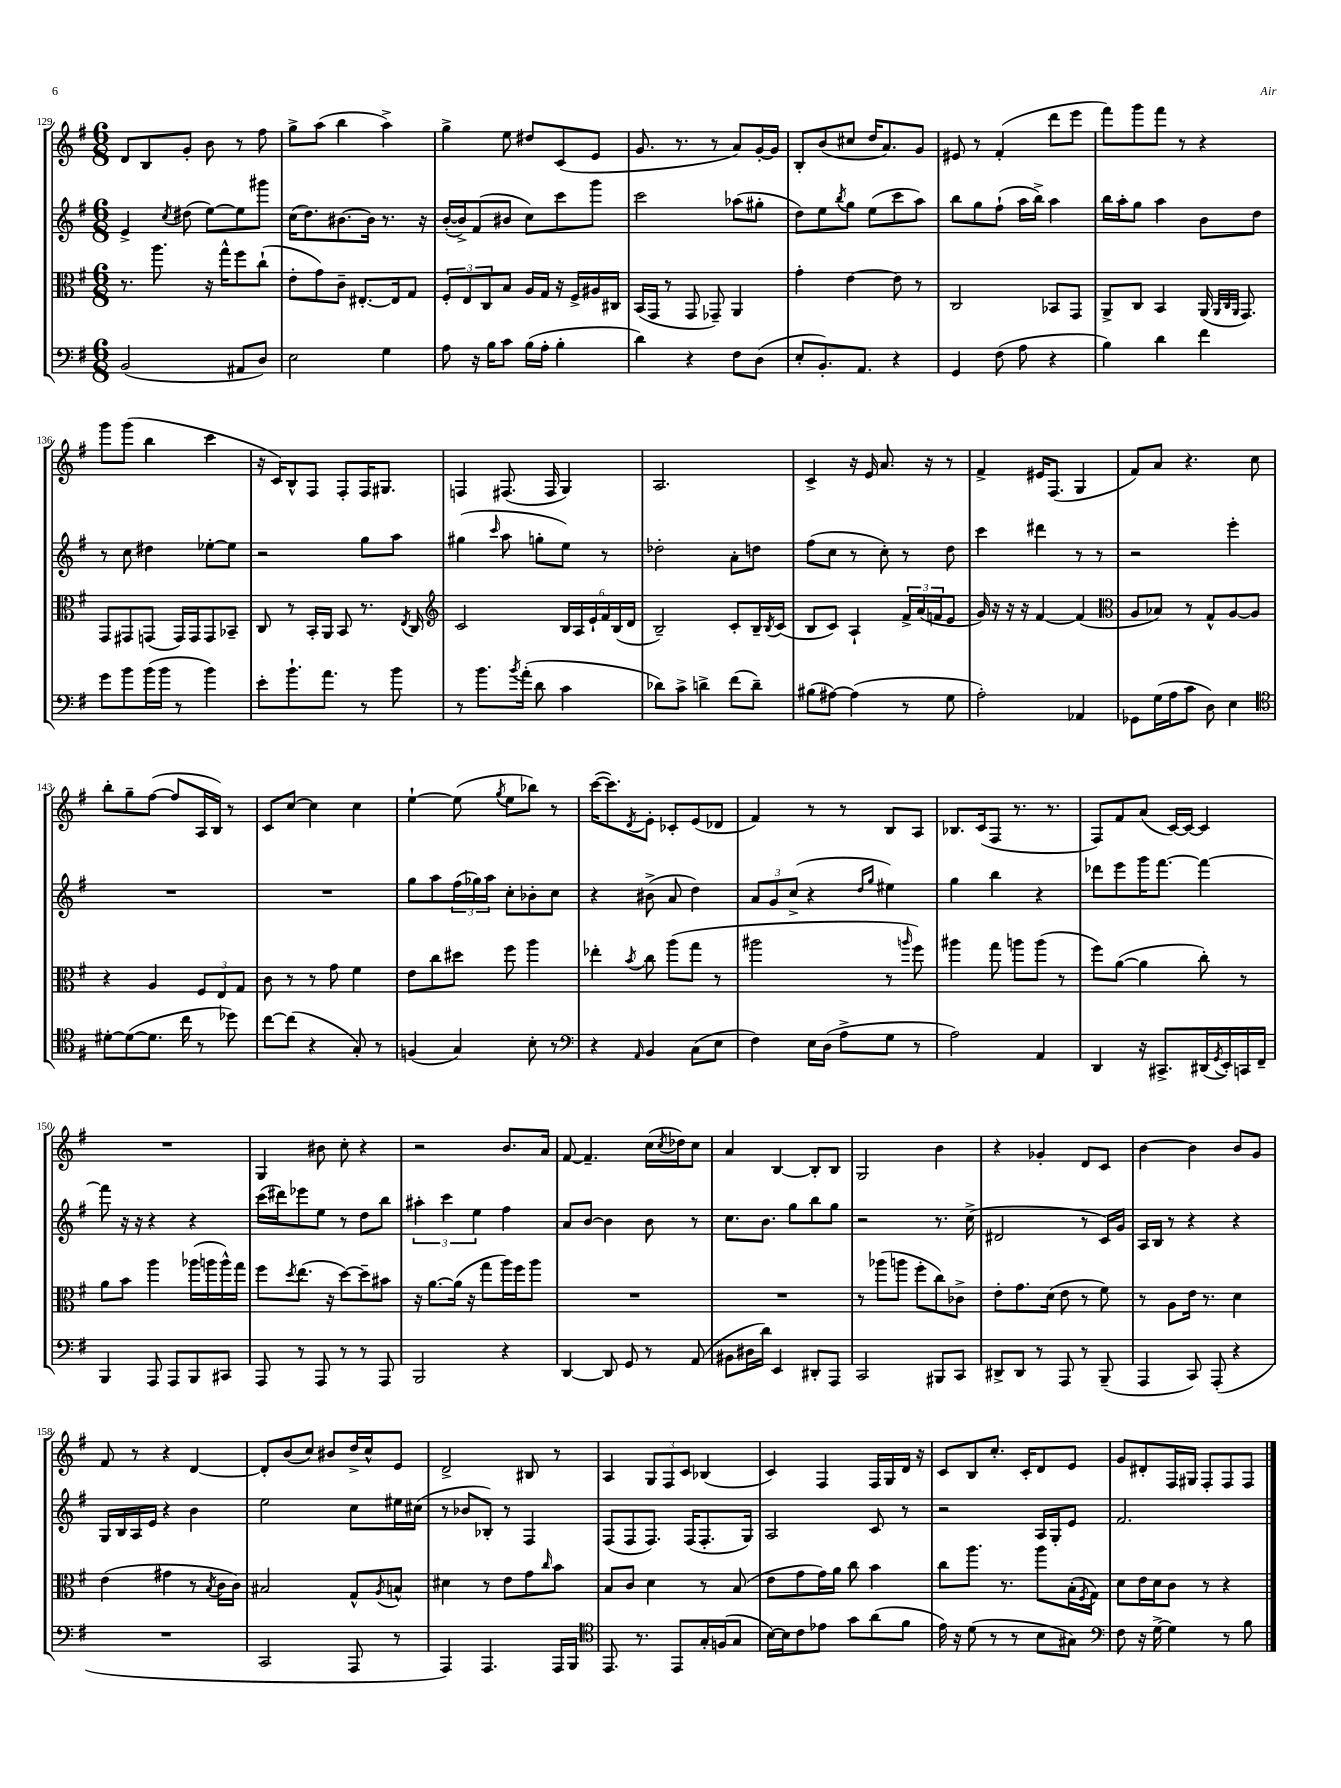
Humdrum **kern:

**kern	**kern	**kern	**kern
*staff4	*staff3	*staff2	*staff1
*clefF4	*clefC3	*clefG2	*clefG2
*k[f#]	*k[f#]	*k[f#]	*k[f#]
*M6/8	*M6/8	*M6/8	*M6/8
(2BB/	8.r	4e^/	8d/L
.	.	.	8B/
.	8.aa\	.	.
.	.	8qcc/	.
.	.	(8dd#\	8g'/J
.	16r	[8ee\L)	8b\
.	16gg^^\LK	.	.
8AA#/L	8ff#\	8ee\]	8r
8D/J)	(8cc`\J	8ggg#\J	8ff#\
=	=	=	=
2E\	8e'\L	(16cc\LK	8gg^\L
.	.	8.dd\)	.
.	8g\)	.	(8aa\J
.	8c~\J	[8.b#\	4bb\
.	[8.E#'/L	.	.
.	.	16b#\]Jk	.
4G\	.	8.r	4aa^\)
.	16E#/]k	.	.
.	8G/J	.	.
.	.	16r	.
=	=	=	=
8A\	12F#'/L	([16b'/LL	4gg^\
.	.	16b^/]J)	.
.	12E/	.	.
16r	.	(8f#/	.
.	12C/	.	.
16B\LK	.	.	.
8c\J	8B/J	8b#/J	8ee\
(16B\LL	16A/LL	8cc\L)	8dd#/L
16A'\JJ	16G/JJ	.	.
4B'\	16r	8ccc\	(8c/
.	16F#^/LL	.	.
.	16A#/	8ggg\J	8e/J
.	16C#/JJ	.	.
=	=	=	=
4d\)	(16BB/LL	2ccc\	8.g/
.	16GG/JJ	.	.
.	8r	.	.
.	.	.	8.r
4r	8GG/	.	.
.	8GG-~/)	.	8r
8F#\L	4AA/	(8aa-\L	8a/L)
(8D\J	.	8gg#'\J	[16g'/L
.	.	.	16g/]JJ
=	=	=	=
8E'/L	4g'\	8dd\L)	8B'/L
8.BB'/)	.	8ee\	(8b/
.	.	8qbb/	.
.	[4e\	8gg\J	8cc#/J
8.AA/J	.	.	.
.	.	(8ee\L	16dd/LK
.	.	.	8.a/)
4r	8e\]	8ccc\	.
.	8r	8aa\J)	8g/J
=	=	=	=
4GG/	2C/	8bb\L	8e#/
.	.	8gg\	8r
(8F#\	.	(8ff#`\J	(4f#'/
8A\	.	16aa\LL	.
.	.	16bb^\JJ)	.
4r	8BB-/L	4aa\	8ddd\L
.	8GG/J	.	8eee\J
=	=	=	=
4B\)	8AA^/L	16bb\LL	8fff#\L)
.	.	16aa'\J	.
.	8C/J	8gg\J	8ggg\
4d\	4BB/	4aa\	8fff#\J
.	.	.	8r
4f#\	(16AA/	8b\L	4r
.	32qqAA/LLL	.	.
.	32qqC/	.	.
.	32qqAA/JJJ	.	.
.	8.GG/)	.	.
.	.	8dd\J	.
=	=	=	=
8g\L	8GG/L	8r	8ggg\L
8b\	8GG#/	8cc\	(8ggg\J
(16b\L	(8GG/J	4dd#\	4bb\
16b\JJ	.	.	.
8r	16GG/LL)	.	.
.	16GG/J	.	.
4b\)	8GG/	[8ee-'\L	4ccc\
.	8BB-~/J	8ee-\]J	.
=	=	=	=
8e'\L	8C/	2r	16r
.	.	.	16c/LK)
8.b`\	8r	.	8B^^/
.	16BB'/LL	.	8F#/J
8.a\J	16AA/JJ	.	.
.	8BB/	.	8F#'/L
8r	8.r	8gg\L	16F#/K
.	.	.	8.G#/J
8b\	.	8aa\J	.
.	8qE/	.	.
.	16C/	.	.
=	=	=	=
*	*clefG2	*	*
8r	2c/	(4gg#\	4F/
8.b\L	.	.	.
.	.	16qqccc/	.
.	.	8aa\	(8.F#/
8qb/	.	.	.
(16a'\Jk	.	.	.
8d\	.	8gg'\L	.
.	.	.	16F#/
4c\	24B/LL	8ee\J)	4G/)
.	24A/	.	.
.	24e`/	.	.
.	24f#/	8r	.
.	(24B/	.	.
.	24d/JJ	.	.
=	=	=	=
8d-\L)	2B~/)	2dd-'\	2.A/
8c^\J	.	.	.
4d^\	.	.	.
(8f#\L	8c'/L	8a'\L	.
8d~\J)	16B~/L	8dd\J	.
.	8qB/	.	.
.	(16c/JJ	.	.
=	=	=	=
(8B#\L	8B/L	(8ff#\L	4c^/
[8A#\J)	8c/J)	8cc\J	.
(4A#\]	4A`/	8r	16r
.	.	.	16e/
.	.	8cc'\)	8.a/
8r	24f#^/LL	8r	.
.	(24a/	.	.
.	.	.	16r
.	24f/J	.	.
8G\	8e/J	8dd\	8r
=	=	=	=
2A'\)	16g/)	4ccc\	4f#^/
.	16r	.	.
.	16r	.	.
.	16r	.	.
.	[4f#/	4ddd#\	16e#/LK
.	.	.	(8.F#/J
4AA-/	(4f#/]	8r	4G/
.	.	8r	.
=	=	=	=
*	*clefC3	*	*
8GG-\L	8A/L	2r	8f#/L)
(16G\L	8B-/J)	.	8a/J
16A\J	.	.	.
8c\J	8r	.	4.r
8D\)	8G^^/L	.	.
4E\	[8A/	4eee'\	.
.	8A/]J	.	8cc\
=	=	=	=
*clefC4	*	*	*
[8d#'\L	4r	2.r	8bb'\L
(8d#\_	.	.	8gg~\
8.d#\]J	4A/	.	([8ff#\J
.	.	.	8ff#/]L
16cc\	.	.	.
8r	12F#/L	.	16A/L
.	.	.	16B/JJ)
.	12E/	.	.
8dd-\)	.	.	8r
.	12G/J	.	.
=	=	=	=
[8cc\L	8c\	2.r	8c/L
(8cc\]J	8r	.	[8cc/J
4r	8r	.	4cc\]
.	8g\	.	.
8G'/)	4f#\	.	4cc\
8r	.	.	.
=	=	=	=
(4F/	8e\L	8gg\L	[4ee`\
.	8cc\	8aa\	.
4G/)	8dd#\J	(24ff#\L	(8ee\]
.	.	24gg-\)	.
.	.	24aa\JJ	.
.	.	.	8qgg/
.	8ff#\	8cc'\L	8ee\L
8B'\	4aa\	8b-'\	8bb-\J)
8r	.	8cc\J	8r
=	=	=	=
*clefF4	*	*	*
4r	4ee-'\	4r	([16ccc\LK
.	.	.	8.ccc\])
16qqAA/	8qb/	.	8qd/
4BB/	8cc\	(8b#^\	8e'\J
.	(8aa\L	8a/	8c-'/L
(8C\L	8gg\J	4dd\)	(8e/
8E\J	8r	.	8d-/J
=	=	=	=
4F#\)	2aa#\	12a/L	4f#/)
.	.	12g/	.
.	.	(12cc^/J	.
16E\LL	.	4r	8r
(16D\JJ	.	.	.
8A^\L	.	.	8r
.	.	16qqdd/LL	.
.	.	16qqgg/JJ	.
8G\J	8r	4ee#\)	8B/L
.	16qqaa/	.	.
8r	8ff#\)	.	8A/J
=	=	=	=
2A\)	4aa#\	4gg\	8.B-/L
.	.	.	(16c/k
.	8gg\	4bb\	8F#/J
.	8aa\L	.	8.r
4AA/	(8aa\J	4r	.
.	.	.	8.r
.	8r	.	.
=	=	=	=
4DD/	8ff#\L)	8ddd-\L	8F#/L)
.	([8a\J	8eee\	8f#/
16r	4a\]	16ggg\K	(8a/J
8.CC#^/L	.	[8.fff#\J	.
.	.	.	[16c/LL)
.	.	.	16c/_JJ
(16DD#/L	8cc'\)	4fff#\_	4c/]
8qGG/	.	.	.
16EE'/)	.	.	.
16CC/	8r	.	.
16FF#~/JJ	.	.	.
=	=	=	=
4BBB/	8a\L	8fff#\]	2.r
.	8b\J	16r	.
.	.	16r	.
8AAA/	4aa\	4r	.
8AAA/L	.	.	.
8BBB/	(16aa-\LL	4r	.
.	16aa\	.	.
8CC#/J	16aa^^\)	.	.
.	16gg\JJ	.	.
=	=	=	=
8AAA/	8ff#\L	(16ccc\LL	4G/
.	.	16ddd#\J)	.
.	8qdd/	.	.
8r	(8.ee\J	8eee-\	.
8AAA/	.	8ee\J	8b#\
.	16r	.	.
8r	[8dd\L)	8r	8cc'\
8r	8dd~\]	8dd\L	4r
8AAA/	8b#\J	8bb\J	.
=	=	=	=
2BBB/	16r	6aa#'\	2r
.	[8.a\L	.	.
.	.	6ccc\	.
.	(16a\]Jk	.	.
.	16r	.	.
.	.	6ee\	.
.	8gg\L	.	.
4r	16aa\L)	4ff#\	8.b/L
.	16ff#\J	.	.
.	8aa\J	.	.
.	.	.	16a/Jk
=	=	=	=
[4DD/	2.r	8a/L	[8f#/
.	.	[8b/J	4.f#~/]
8DD/]	.	4b\]	.
8GG/	.	.	.
8r	.	8b\	(16cc\LL
.	.	.	8qcc/
.	.	.	16dd-\J)
(8AA/	.	8r	8cc\J
=	=	=	=
8BB#\L	2.r	8.cc\L	4a/
16D#\L	.	.	.
16d\JJ)	.	8.b\J	.
4EE/	.	.	[4B/
.	.	8gg\L	.
8DD#'/L	.	8bb\	8B'/]L
8AAA/J	.	8gg\J	8B/J
=	=	=	=
2CC/	8r	2r	2G/
.	(8aa-\L	.	.
.	8aa\J	.	.
.	8ff#'\L	.	.
8BBB#/L	8cc\)	8.r	4b\
8CC/J	8c-^\J	.	.
.	.	(16cc^\	.
=	=	=	=
8DD#^/L	8e'\L	2d#/	4r
8DD#/J	8.g\	.	.
8r	.	.	4g-'/
.	(16d\Jk	.	.
8AAA/	8e\	.	.
8r	8r	8r	8d/L
(8BBB~/	8f#\)	16c/LL)	8c/J
.	.	16g/JJ	.
=	=	=	=
4AAA/	8r	16A/LL	[4b\
.	.	16B/JJ	.
.	8A\L	8r	.
8CC/)	16e\Jk	4r	4b\]
.	8.r	.	.
(8AAA'/	.	.	.
4r	4d\	4r	8b/L
.	.	.	8g/J
=	=	=	=
2.r	(4e\	16G/LL	8f#/
.	.	16B/	.
.	.	16A/	8r
.	.	16e/JJ	.
.	4g#\	4r	4r
.	8r	4b\	[4d/
.	8qB/	.	.
.	16c\LL	.	.
.	16c\JJ)	.	.
=	=	=	=
2CC/	2B#/	2ee\	8d'/]L
.	.	.	(8b/
.	.	.	8cc/J)
.	.	.	8b#/L
8AAA/	8G^^/L	8cc\L	16dd^/L
.	.	.	16cc^^/J
.	8qA/	.	.
8r	8B^^/J	16ee#\L	8e/J
.	.	(16cc#\JJ	.
=	=	=	=
4AAA/)	4d#\	8r	2d^/
.	.	8b-/L	.
4.AAA/	8r	8B-'/J)	.
.	8e\L	8r	.
.	8g\	4F#/	8B#/
.	16qqcc/	.	.
16AAA/LL	8b\J	.	8r
16BBB/JJ	.	.	.
=	=	=	=
*clefC4	*	*	*
8.EE/	8B/L	(8F#/L	4A/
.	8c/J	8F#/	.
8.r	.	.	.
.	4d\	8.F#/J)	12G/L
.	.	.	12F#/
8EE/L	.	.	.
.	.	.	12c/J
.	.	(16F#/LK	.
16G'/L	8r	8.F#'/	(4B-/
(16F/J	.	.	.
8G/J	(8B/	.	.
.	.	16G/Jk)	.
=	=	=	=
[16B\LL)	8e\L	2A/	4c/)
16B\]J	.	.	.
8c\	8g\	.	.
8e-\J	16g\L)	.	4F#/
.	16a\JJ	.	.
8g\L	8cc\	.	.
(8a\	4b\	8c/	16F#/LL
.	.	.	16G/
8f#\J	.	8r	16d/JJ
.	.	.	16r
=	=	=	=
16e\)	8cc\L	2r	8c/L
16r	.	.	.
(8d\	8.aa\J	.	8B/
8r	.	.	8.cc'/J
.	8.r	.	.
8r	.	.	.
.	.	.	16c'/LK
8B\L	8aa\L	16A/LL	8d/
.	.	16G'/J	.
8G#\J)	(16B'\L	8e/J	8e/J
.	8qF#/	.	.
.	16G\JJ)	.	.
=	=	=	=
*clefF4	*	*	*
8F#\	8d\L	2.f#/	8g/L
16r	16e\L	.	8d#'/
[16G^\	16d\J	.	.
4G\]	8c\J	.	16F#/L
.	.	.	16G#/JJ
.	8r	.	8F#'/L
8r	4r	.	8F#/
8B\	.	.	8F#/J
==	==	==	==
*-	*-	*-	*-
